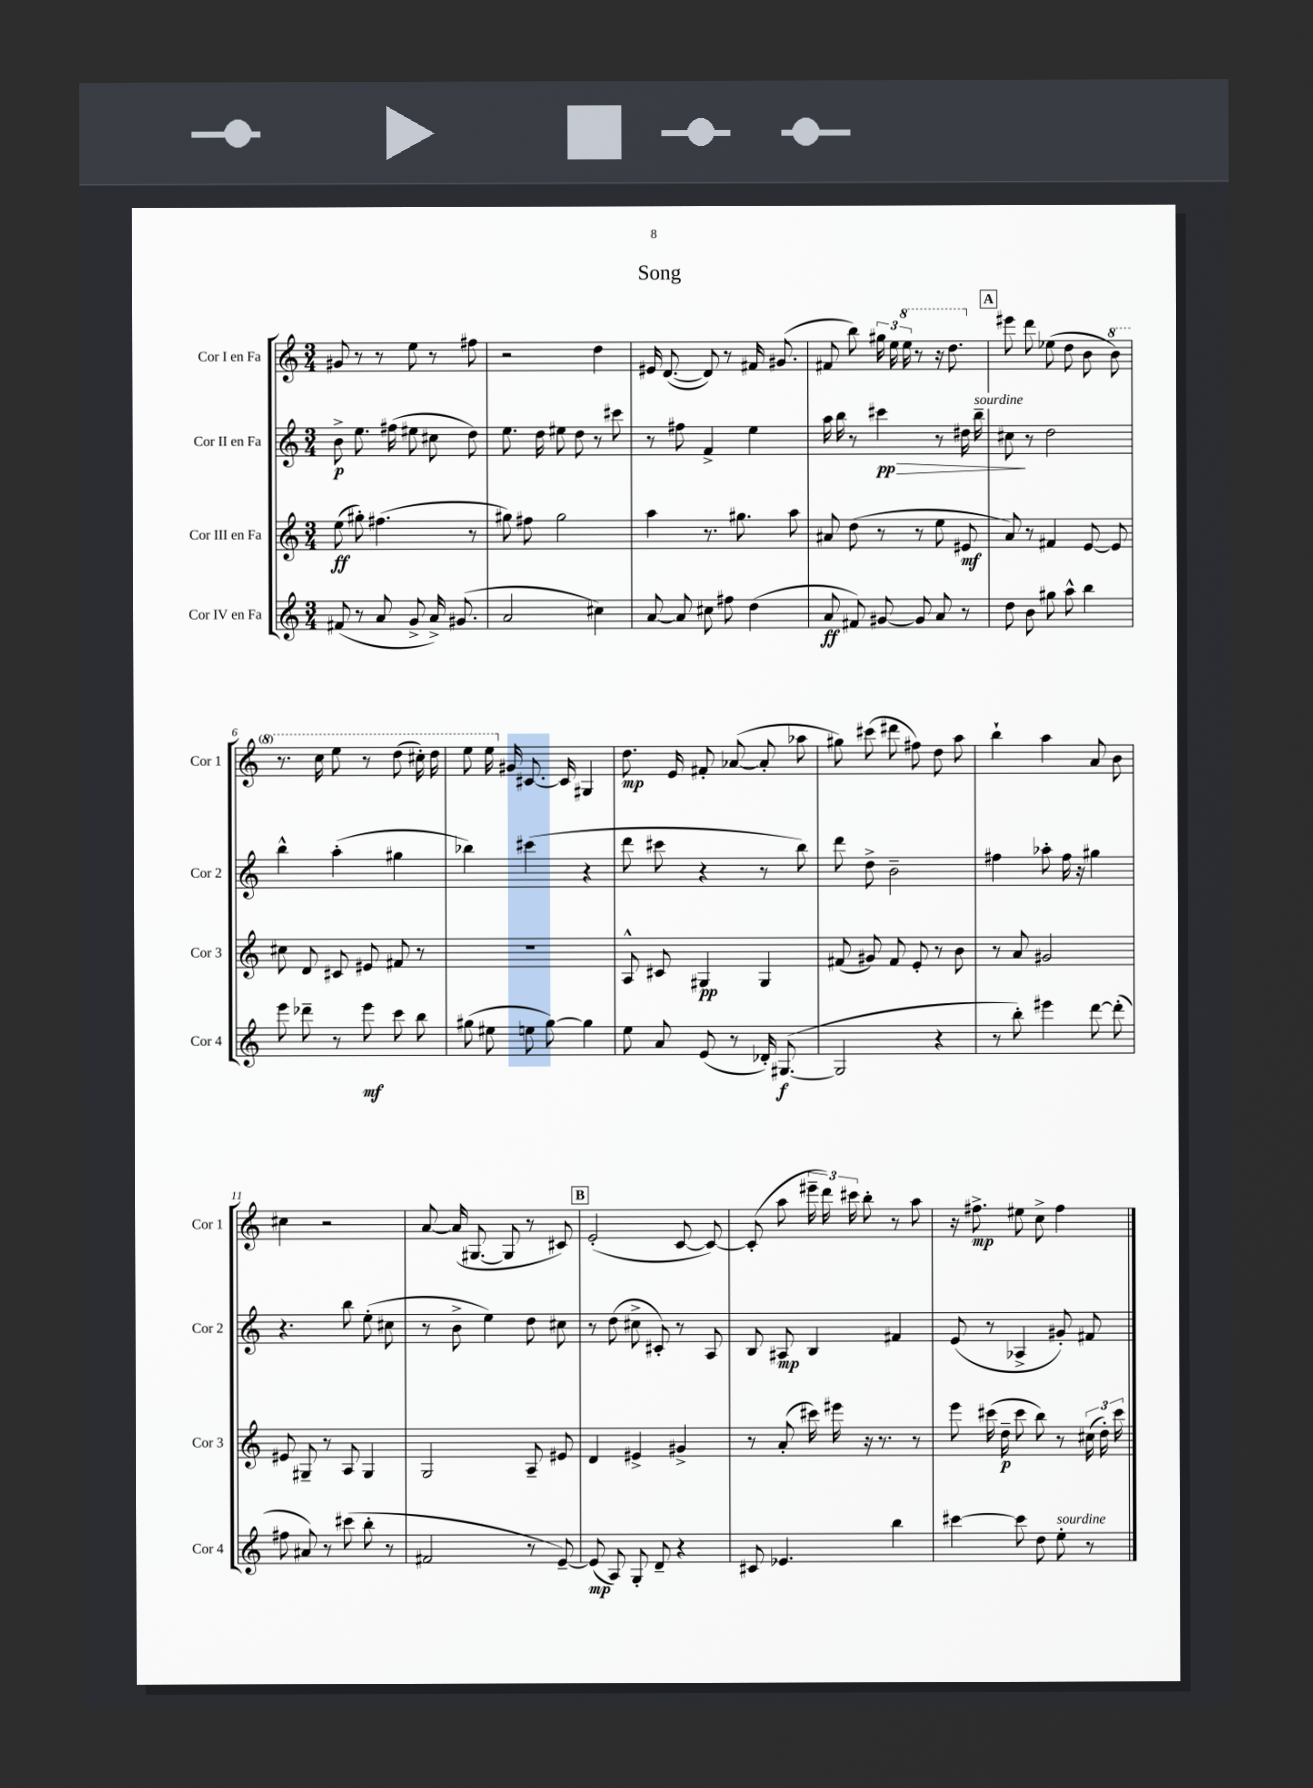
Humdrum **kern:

**kern	**dynam	**kern	**dynam	**kern	**dynam	**kern	**dynam
*part4	*part4	*part3	*part3	*part2	*part2	*part1	*part1
*staff4	*staff4	*staff3	*staff3	*staff2	*staff2	*staff1	*staff1
*I"Cor IV en Fa	*	*I"Cor III en Fa	*	*I"Cor II en Fa	*	*I"Cor I en Fa	*
*I'Cor 4	*	*I'Cor 3	*	*I'Cor 2	*	*I'Cor 1	*
*clefG2	*	*clefG2	*	*clefG2	*	*clefG2	*
*k[]	*	*k[]	*	*k[]	*	*k[]	*
*M3/4	*	*M3/4	*	*M3/4	*	*M3/4	*
=1	=1	=1	=1	=1	=1	=1	=1
(8f#X/	.	(8ee\	ff	8b^\	p	8g#X/	.
8r	.	8gg#X'\)	.	8.ee\	.	8r	.
8a/	.	(4.ff#X\	.	.	.	8r	.
.	.	.	.	(16ff#X\	.	.	.
8g^/	.	.	.	8ee#X\	.	8ee\	.
16a^/)	.	.	.	8cc#X\	.	8r	.
(8.g#X/	.	.	.	.	.	.	.
.	.	8r	.	8dd\)	.	8ff#X\	.
=2	=2	=2	=2	=2	=2	=2	=2
2a/	.	8gg#X\)	.	8.ee\	.	2r	.
.	.	8ff#X\	.	.	.	.	.
.	.	.	.	16dd\	.	.	.
.	.	2gg#\	.	8ee#X\	.	.	.
.	.	.	.	8dd\	.	.	.
4cc#X\)	.	.	.	8r	.	4dd\	.
.	.	.	.	8ccc#X\	.	.	.
=3	=3	=3	=3	=3	=3	=3	=3
[8a/	.	4aa\	.	8r	.	16e#X/	.
.	.	.	.	.	.	([8.d/	.
8a/]	.	.	.	8ff#X\	.	.	.
8cc#X\	.	8.r	.	4f^/	.	8d/])	.
8ff#X\	.	.	.	.	.	8r	.
.	.	8.gg#X\	.	.	.	.	.
(4dd\	.	.	.	4ee\	.	16f#X/	.
.	.	.	.	.	.	(8.g#X/	.
.	.	8aa\	.	.	.	.	.
=4	=4	=4	=4	=4	=4	=4	=4
8a/	ff	8a#X/	.	16aa\	.	8f#X/	.
.	.	.	.	16bb\	.	.	.
8f#X/)	.	(8dd\	.	8r	.	8bb\)	.
!	!	!	!	!	!LO:HP:b	!	!
[8g#X/	.	8r	.	4ccc#X\	> pp	24gg#X\	.
.	.	.	.	.	.	24ee\	.
*	*	*	*	*	*	*8va	*
.	.	.	.	.	.	24eee\	.
8g#/]	.	8r	.	.	.	8r	.
8a/	.	8ee\	.	8r	.	16r	.
.	.	.	.	.	.	8.ddd\	.
8r	.	8e#X/	mf	16dd#X\	.	.	.
!	!	!	!	!LO:TX:a:i:t=sourdine	!	!	!
.	.	.	.	16bb~\	.	.	.
!!LO:REH:place=s1:t=A
=5	=5	=5	=5	=5	=5	=5	=5
*	*	*	*	*	*	*X8va	*
8dd\	.	8a/)	.	8cc#X\	.	8eee#X\	.
8b\	.	8r	.	8r	]	8ddd\	.
8gg#X\	.	4f#X/	.	2dd\	.	(8ee-X\	.
8aa^^\	.	.	.	.	.	8dd\	.
4bb\	.	[8e/	.	.	.	8b\	.
*	*	*	*	*	*	*8va	*
.	.	8e/]	.	.	.	8bb\)	.
!!LO:LB:g=z
=6	=6	=6	=6	=6	=6	=6	=6
8eee\	.	8cc#X\	.	4bb^^\	.	8.r	.
8ddd-X~\	.	8d/	.	.	.	.	.
.	.	.	.	.	.	16ccc\	.
8r	.	8c#X/	.	(4aa'\	.	8eee\	.
8eee\	mf	8e#X/	.	.	.	8r	.
8ccc\	.	8f#X/	.	4gg#X\	.	(8ddd\	.
8bb\	.	8r	.	.	.	16ccc#X'\)	.
.	.	.	.	.	.	16ddd\	.
=7	=7	=7	=7	=7	=7	=7	=7
(8gg#X\	.	2.r	.	4bb-X\)	.	8eee\	.
8ee#X\	.	.	.	.	.	16eee\	.
*	*	*	*	*	*	*X8va	*
.	.	.	.	.	.	16g#X/	.
8een\	.	.	.	(4ccc#X\	.	[8.c#X/	.
[8gg#\)	.	.	.	.	.	.	.
.	.	.	.	.	.	16c#/]	.
4gg#\]	.	.	.	4r	.	4G#X/	.
=8	=8	=8	=8	=8	=8	=8	=8
8ee\	.	8A^^/	.	8ddd\	.	8.dd\	mp
8a/	.	8c#X/	.	8ccc#X\	.	.	.
.	.	.	.	.	.	16e/	.
(8e/	.	4G#X/	pp	4r	.	8f#X'/	.
8r	.	.	.	.	.	([8a-X/	.
16d-X'/)	.	4G#/	.	8r	.	8a-'/]	.
([8.G#X/	f	.	.	.	.	.	.
.	.	.	.	8bb\)	.	8aa-X\	.
=9	=9	=9	=9	=9	=9	=9	=9
2G#/]	.	(8f#X/	.	8ddd\	.	8gg#X\)	.
.	.	8g#X/)	.	8dd^\	.	(8ccc#X\	.
.	.	8f#/	.	2b~\	.	8ddd#X\	.
.	.	8e'/	.	.	.	8ff#X\)	.
4r	.	8r	.	.	.	8dd\	.
.	.	8b\	.	.	.	8aa\	.
=10	=10	=10	=10	=10	=10	=10	=10
8r	.	8r	.	4ff#X\	.	4bb`\	.
8bb'\)	.	8a/	.	.	.	.	.
4eee#X\	.	2g#X/	.	8aa-X'\	.	4aa\	.
.	.	.	.	16ff#\	.	.	.
.	.	.	.	16r	.	.	.
[8ddd\	.	.	.	4gg#X\	.	8a/	.
(8ddd'\]	.	.	.	.	.	8b\	.
!!LO:LB:g=z
=11	=11	=11	=11	=11	=11	=11	=11
8ff#X\	.	8e#X/	.	4.r	.	4cc#X\	.
8a#X/)	.	8G#X~/	.	.	.	.	.
8r	.	8r	.	.	.	2r	.
(8ccc#X\	.	8A/	.	8bb\	.	.	.
8bb'\	.	4G#/	.	(8ee'\	.	.	.
8r	.	.	.	8cc#X\	.	.	.
=12	=12	=12	=12	=12	=12	=12	=12
2f#X/	.	2G/	.	8r	.	[8a/	.
.	.	.	.	8b^\	.	(16a/]	.
.	.	.	.	.	.	[8.G#X/	.
.	.	.	.	4ee\)	.	.	.
.	.	.	.	.	.	8G#/]	.
8r	.	8A~/	.	8dd\	.	8r	.
[8e~/)	.	8e#X/	.	8cc#X\	.	8c#X/)	.
!!LO:REH:place=s1:t=B
=13	=13	=13	=13	=13	=13	=13	=13
(8e/]	mp	4d/	.	8r	.	(2e'/	.
8A/)	.	.	.	(8dd\	.	.	.
8G'/	.	4e#X^/	.	8cc#X^\	.	.	.
8d~/	.	.	.	8c#X'/)	.	.	.
4r	.	4g#X^/	.	8r	.	[8c/	.
.	.	.	.	8A/	.	8c/_)	.
=14	=14	=14	=14	=14	=14	=14	=14
8c#X/	.	8r	.	8B/	.	(8c'/]	.
4.e-X/	.	(8a'/	.	8A#X/	mp	8aa\	.
.	.	16ccc#X\)	.	4B/	.	24eee#X~\	.
.	.	.	.	.	.	24ddd\)	.
.	.	16eee#X\	.	.	.	.	.
.	.	.	.	.	.	24ccc#X\	.
.	.	16r	.	.	.	8bb'\	.
.	.	8.r	.	.	.	.	.
4bb\	.	.	.	4f#X/	.	8r	.
.	.	8r	.	.	.	8aa\	.
=15	=15	=15	=15	=15	=15	=15	=15
[4ccc#X\	.	8eee\	.	(8e/	.	16r	.
.	.	.	.	.	.	8.ff#X^\	mp
.	.	(16ccc#X\	.	8r	.	.	.
.	.	16dd~\	p	.	.	.	.
8ccc#\]	.	8ccc#\	.	4A-X^/	.	8ee#X\	.
8dd\	.	8bb\)	.	.	.	8cc^\	.
!LO:TX:a:i:t=sourdine	!	!	!	!	!	!	!
8ee'\	.	8r	.	8g#X'/)	.	4ff#\	.
8r	.	(24cc#X\	.	8f#X/	.	.	.
.	.	24dd'\)	.	.	.	.	.
.	.	24ccc#\	.	.	.	.	.
==	==	==	==	==	==	==	==
*-	*-	*-	*-	*-	*-	*-	*-
